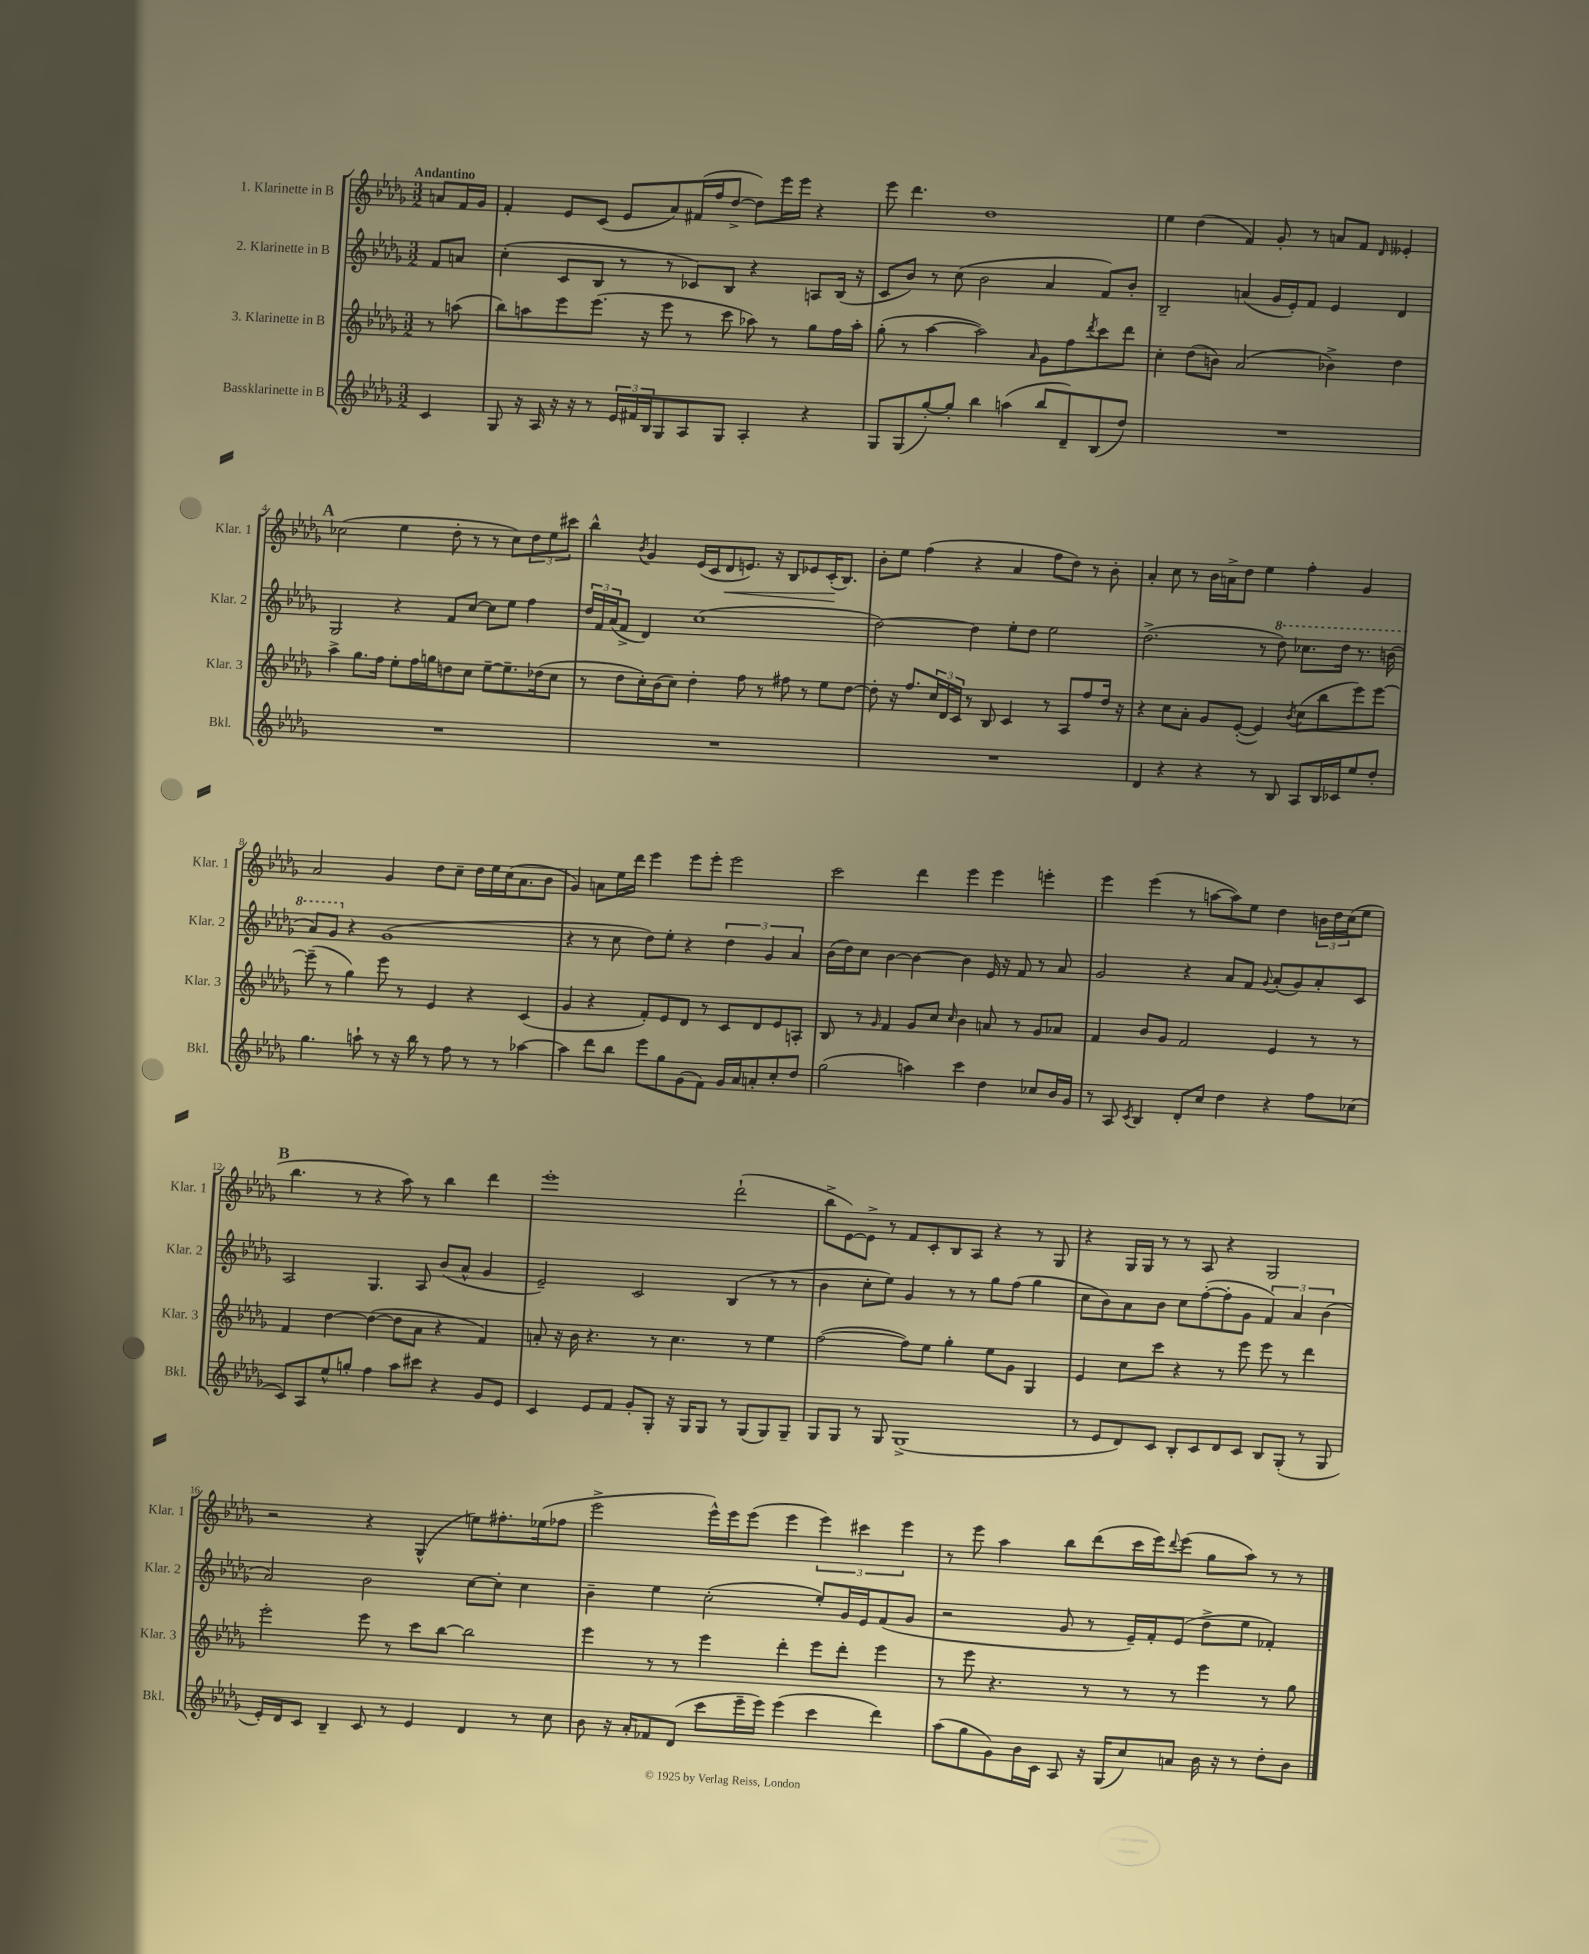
<<
\new StaffGroup <<
\new Staff = "s0" \with { instrumentName = "1. Klarinette in B" shortInstrumentName = "Klar. 1" } {
    \clef treble \key des \major \numericTimeSignature \time 3/2 \partial 4 \tempo "Andantino"
    a'8 f'16 ges'16 |
    f'4-. ees'8 c'8( ees'8 aes'8) fis'16( f''16 des''8~-> des''8) ees'''16 ees'''16 r4 |
    ees'''8 des'''4. des''1 |
    ees''4 des''4( f'4) ges'8-. r8 a'8 f'8 \grace { des'16 } eeses'4-. |
    \mark \markup { \bold "A" } ces''2( ees''4 des''8-. r8 r8 ces''8) \tuplet 3/2 { des''8 ees''8 cis'''8 } |
    bes''4-^ \acciaccatura { bes'8 } ges'4 ees'16( c'16 des'8\< e'8.) r16 bes8 ees'8 c'16-.\!( bes8.) |
    bes'8-. ees''8 f''4( r4 aes'4 f''8 des''8) r8 bes'8-. |
    aes'4-. c''8 r8 bes'16 a'16-> des''8 ees''4 f''4-. ges'4 |
    aes'2 ges'4 des''8 c''8-- des''16 ees''16 c''16( aes'8. bes'8 |
    ges'4) a'8 ees''16 des'''16 ees'''4 ees'''8 ees'''8-. ees'''2 |
    c'''2 des'''4 ees'''4 ees'''4 e'''4-. |
    ees'''4 ees'''4( r8 a''8~ a''8) ees''8 des''4 \tuplet 3/2 { b'16 des''16 c''16( } ees''8 |
    \mark \markup { \bold "B" } bes''4. r8 r4 aes''8) r8 bes''4 des'''4 |
    ees'''1-. des'''2-!( |
    bes''8-> ees'8~) ees'8-> r8 f'8 c'8-. bes8 aes8 r4 r8 ges8 |
    r4 ges16 ges16 r8 r8 aes8 r4 ges2 |
    r2 r4 ges4-^( e''8) fis''8.-. ees''16( fes''8 |
    ees'''2-> ees'''16-^) ees'''16 ees'''8( ees'''4 \tuplet 3/2 { ees'''4) cis'''4 ees'''4 } |
    r8 ees'''8 aes''4 bes''8 des'''8( c'''16 ees'''16) \appoggiatura { des'''8 } ees'''8( ges''8 aes''8) r8 r8 \bar "|." |
}
\new Staff = "s1" \with { instrumentName = "2. Klarinette in B" shortInstrumentName = "Klar. 2" } {
    \clef treble \key des \major \numericTimeSignature \time 3/2 \partial 4
    f'8 a'8 |
    c''4-.( c'8 bes8 r8 r8 ces'8) bes8 r4 a8 bes16( r16 |
    c'8 bes'8) r8 c''8( bes'2 aes'4 f'8) bes'8-. |
    bes2-- a'4( ges'16 ees'16-.) f'8 ees'4 des'4 |
    \mark \markup { \bold "A" } ges2 r4 f'8 c''8~ c''8 ees''8 f''4 |
    \tuplet 3/2 { des''16 f'16 aes'16( } f'8-> des'4) c''1( |
    des''2~) des''4 ees''8-. des''8 ees''2 |
    des''2.->( r8 \ottava #1 des'''8) ces'''8. des'''16 r8. b''16( |
    aes''8) ges''8 \ottava #0 r4 ges'1( |
    r4 r8 c''8 des''8) ees''8-. r4 \tuplet 3/2 { des''4 ges'4 aes'4 } |
    bes'16( des''16) c''8 bes'4~ bes'4~ bes'4 ees'16 r16 f'8 r8 aes'8 |
    ges'2 r4 aes'8 f'8 \appoggiatura { ges'8 } aes'8-.( ges'8) aes'8-. c'8 |
    \mark \markup { \bold "B" } aes2 ges4. aes8 bes'8( aes'8-^ ges'4 |
    ees'2--) c'2 bes4( r8 r8 |
    bes'4 c''8-. ees''8) ges'4 r8 r8 ges''8 f''8( ges''4 |
    c''8 bes'8) aes'8 bes'8 c''8 f''8~-.( f''8-. ges'8 \tuplet 3/2 { f'4) aes'4 bes'4( } |
    aes'2) bes'2 c''8~ c''8-. c''4 |
    bes'4-- ees''4 c''2-.( ees''8-.) ges'16 ees'16 f'8( ges'8 |
    r2 ges'8 r8 ees'16--) f'16-. ees'8( des''8-> ees''8 fes'4-.) \bar "|." |
}
\new Staff = "s2" \with { instrumentName = "3. Klarinette in B" shortInstrumentName = "Klar. 3" } {
    \clef treble \key des \major \numericTimeSignature \time 3/2 \partial 4
    r8 a''8( |
    bes''8) a''8 ees'''8 ees'''8.( r16 ees'''8 r8 c'''8 aes''8) r8 ges''8 f''16 aes''16-. |
    ges''8-.( r8 aes''4~ aes''2) \grace { aes'16 } ges'8 f''8 \acciaccatura { des'''8 } c'''8 des'''8 |
    c''4-. des''8( b'8) aes'2( bes'4->) des''4 |
    \mark \markup { \bold "A" } aes''4-> ges''8. f''16 ees''8-. f''16 g''16 d''8 c''8 ees''8~-- ees''8.-- des''16( c''8 |
    r8 des''8 c''16-.) bes'16( c''8) des''4-. f''8 r8 fis''8 r8 ees''8 des''8~ |
    des''8-. r16 f''8. \tuplet 3/2 { c''16 des'16 c'16 } r8 bes8 c'4 r8 aes8 f''8 des''16 r16 |
    r4 c''8 aes'8-. ges'8 ees'8~-.( ees'4) \acciaccatura { bes'8 } c''8( bes''8 ees'''8) ees'''8~ |
    ees'''8--( r8 ges''4) ees'''8 r8 ees'4 r4 c'4( |
    ges'4 r4 f'8-.) ees'8 des'8 r8 c'8 des'8 ees'8 a8-. |
    bes8 r8 \grace { ges'16 } f'4 ges'8 c''8 \grace { c''16 } bes'4 a'8 r8 ges'8 aes'8 |
    f'4 bes'8 ges'8 f'2 ees'4 r8 r8 |
    \mark \markup { \bold "B" } f'4 des''4~ des''4~( des''8 aes'8 r4 f'4) |
    a'8-. r16 bes'16 r4. r8 c''4. r8 ees''4 |
    f''2~( f''8) ees''8 ges''4-. ees''8 ges'8 ges4 |
    ees'4 c''8 c'''8 r4 r8 ees'''8 ees'''8 r8 des'''4 |
    ees'''2-. ees'''8 r8 c'''8 bes''8~ bes''2 |
    ees'''4 r8 r8 ees'''4 des'''4-. ees'''8 des'''8-. ees'''4 |
    r8 ees'''8 r4. r8 r8 r8 ees'''4 r8 ges''8 \bar "|." |
}
\new Staff = "s3" \with { instrumentName = "Bassklarinette in B" shortInstrumentName = "Bkl." } {
    \clef treble \key des \major \numericTimeSignature \time 3/2 \partial 4
    c'4 |
    ges8 r16 aes16 r16 r16 r8 \tuplet 3/2 { ees'16 fis'16 bes16 } ges8 aes8 ges8 aes4-. r4 |
    ges8 ges8( ges''8~-.) ges''8-. bes''4 a''4( bes''8 des'8--) bes8( des''8) |
    R1. |
    \mark \markup { \bold "A" } R1. |
    R1. |
    R1. |
    des'4 r4 r4 r8 bes8 aes8 bes16 ces'16 ees''8 des''8-. |
    ges''4. a''8-! r8 r16 bes''16 r8 f''8 r8 r8 aes''4~ |
    aes''4 des'''8 bes''8 ees'''8 ges''8 ges'8( f'8) ges'16 aes'16 a'8-. c''8-. des''8 |
    ges''2( a''4) c'''4 des''4 ces''8 bes'16 ges'16 |
    r8 aes8 \acciaccatura { c'8 } bes4 des'8-. c''8 des''4 r4 f''8 ces''8( |
    \mark \markup { \bold "B" } c'8) aes8 ees''8-^ g''8-. f''4 aes''8 cis'''8 r4 ges'8 ees'8 |
    c'4 ees'8 f'8 ges'8-. ges8-. r16 ges16 ges8 r8 ges8( ges8) ges8-- |
    ges8 ges8 r8 ges8 ges1->( |
    r8 ees'8 des'8) c'8 bes8-. c'8 des'8 c'8 bes8 ges8-.( r8 ges8 |
    ees'16-.) des'16 c'8 bes4-- c'8 r8 ees'4 des'4 r8 c''8 |
    bes'8 r16 aes'16-. fes'8 des'8( c'''8 ees'''16-- ees'''16) ees'''4( c'''4 des'''4) |
    aes''8( ges''8 ges'8) bes'16 c'16 aes8 r16 ges16( c''8) a'8 bes'16 r16 r8 des''8-. bes'8 \bar "|." |
}
>>
>>
